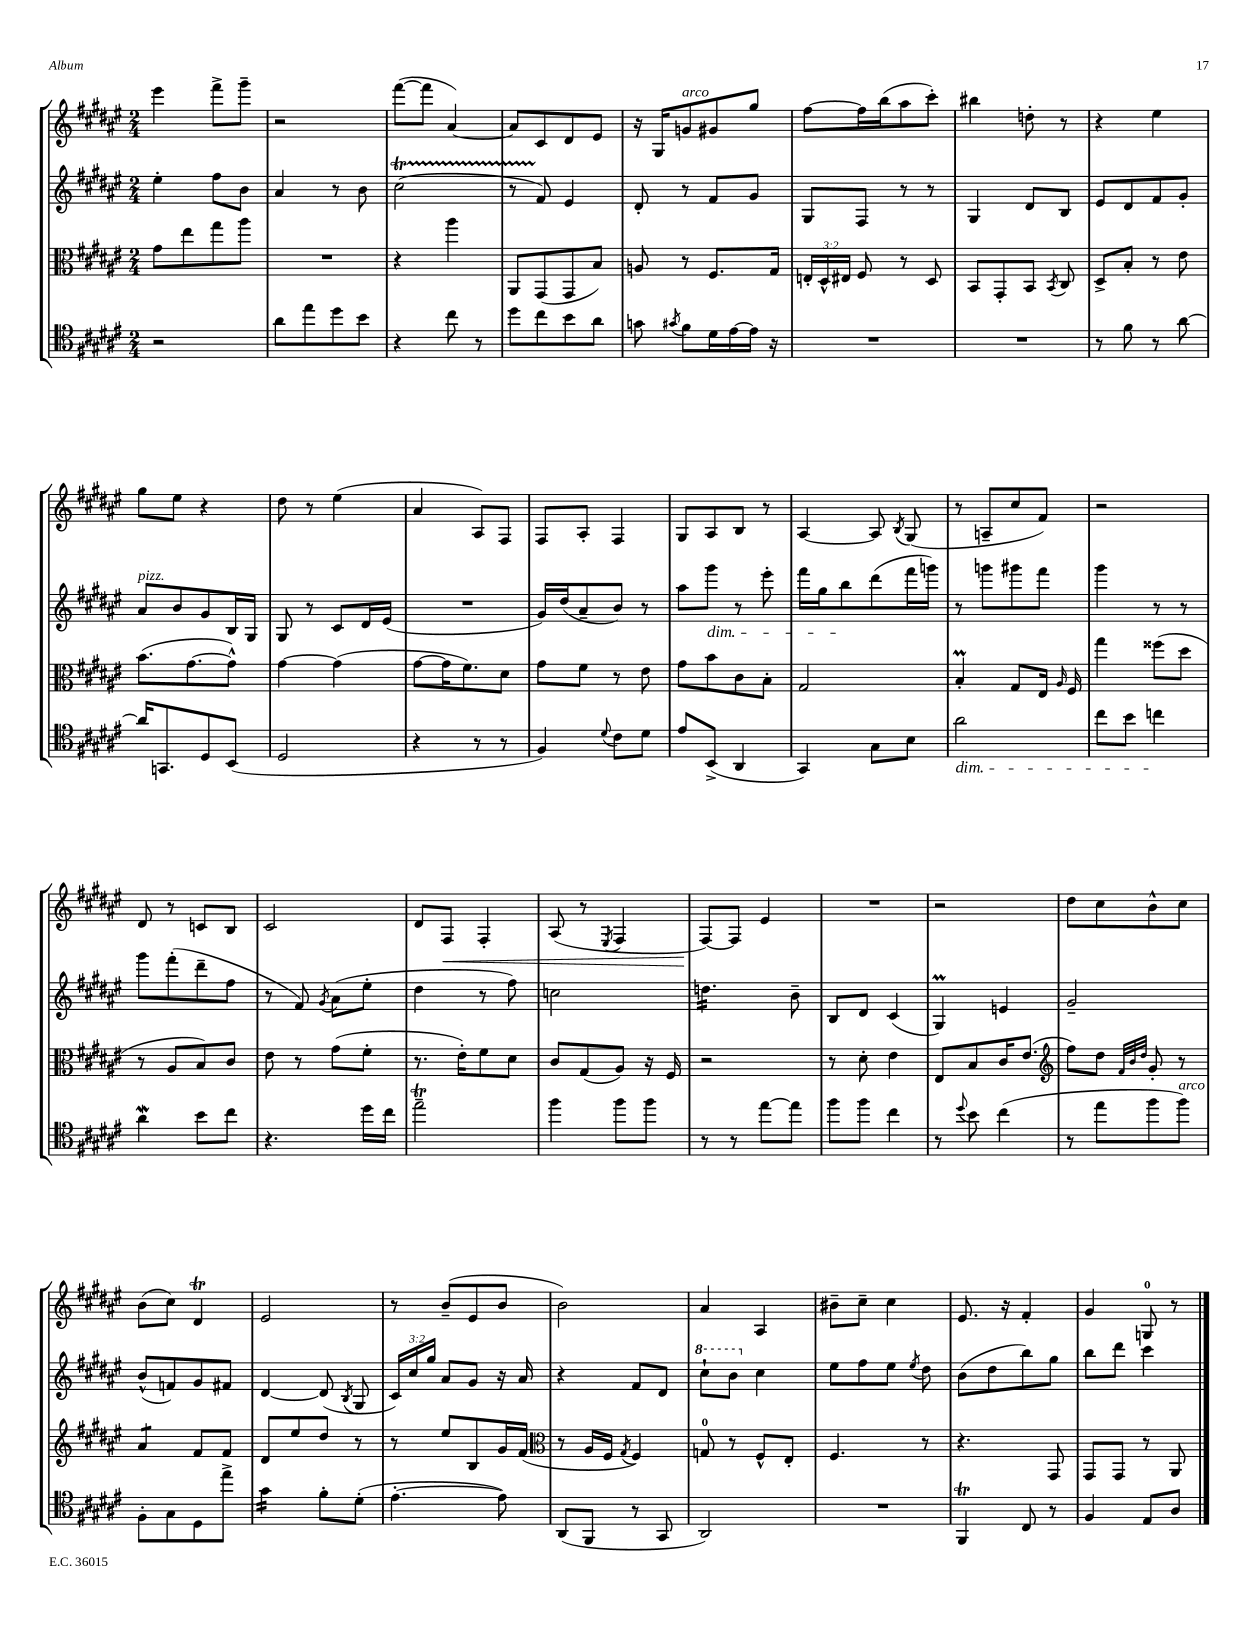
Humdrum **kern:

**kern	**kern	**kern	**kern
*staff4	*staff3	*staff2	*staff1
*clefC4	*clefC3	*clefG2	*clefG2
*k[f#c#g#d#a#e#]	*k[f#c#g#d#a#e#]	*k[f#c#g#d#a#e#]	*k[f#c#g#d#a#e#]
*M2/4	*M2/4	*M2/4	*M2/4
2r	8g#	4ee#'	4eee#
.	8ee#	.	.
.	8gg#	8ff#	8fff#^
.	8aa#	8b	8ggg#~
=	=	=	=
8a#	2r	4a#	2r
8ee#	.	.	.
8dd#	.	8r	.
8b	.	8b	.
=	=	=	=
4r	4r	(2cc#	([8fff#
.	.	.	8fff#]
8cc#	4aa#	.	[4a#)
8r	.	.	.
=	=	=	=
8dd#	8AA#	8r	8a#]
8cc#	(8GG#	8f#)	8c#
8b	8GG#	4e#	8d#
8a#	8B)	.	8e#
=	=	=	=
8g	8A	8d#'	16r
.	.	.	16G#
8qg#	.	.	.
8f#	8r	8r	8g
16d#	8.F#	8f#	8g#
[16e#	.	.	.
16e#]	.	8g#	8gg#
16r	16G#	.	.
=	=	=	=
2r	24E'	8G#	[8ff#
.	24D#^^	.	.
.	24E#	.	.
.	8F#	8F#	16ff#]
.	.	.	(16bb
.	8r	8r	8aa#
.	8D#	8r	8ccc#')
=	=	=	=
2r	8BB	4G#	4bb#
.	8GG#'	.	.
.	8BB	8d#	8dd'
.	8qBB	.	.
.	8C#	8B	8r
=	=	=	=
8r	8D#^	8e#	4r
8f#	8B'	8d#	.
8r	8r	8f#	4ee#
[8a#	8e#	8g#'	.
=	=	=	=
16a#]	(8.b	8a#	8gg#
8.GG	.	.	.
.	.	8b	8ee#
.	[8.g#	.	.
8D#	.	8g#	4r
(8BB	8g#^^])	16B	.
.	.	16G#	.
=	=	=	=
2D#	[4g#	8G#	8dd#
.	.	8r	8r
.	(4g#]	8c#	(4ee#
.	.	16d#	.
.	.	(16e#	.
=	=	=	=
4r	[8g#	2r	4a#
.	16g#]	.	.
.	8.f#)	.	.
8r	.	.	8A#)
8r	8d#	.	8F#
=	=	=	=
4F#)	8g#	16g#)	8F#
.	.	(16dd#	.
.	8f#	8a#~	8A#'
8qqd#	.	.	.
8c#	8r	8b)	4F#
8d#	8e#	8r	.
=	=	=	=
8e#	8g#	8aa#	8G#
(8BB^	8b	8ggg#	8A#
4AA#	8c#	8r	8B
.	8B'	8eee#'	8r
=	=	=	=
4GG#)	2G#	16fff#	[4A#
.	.	16gg#	.
.	.	8bb	.
8G#	.	(8ddd#	8A#]
.	.	.	8qB
8B	.	16fff#	(8G#
.	.	16ggg)	.
=	=	=	=
2a#	4B'	8r	8r
.	.	8ggg	8A~
.	8G#	8ggg#	8cc#
.	16E#	8fff#	8f#)
.	16qqA#	.	.
.	16F#	.	.
=	=	=	=
8cc#	4gg#	4ggg#	2r
8b	.	.	.
4cc	(8ff##	8r	.
.	8dd#	8r	.
=	=	=	=
4a#	8r	8ggg#	8d#
.	8A#	(8fff#'	8r
8b	8B)	8ddd#~	8c
8cc#	8c#	8ff#	8B
=	=	=	=
4.r	8e#	8r	2c#
.	8r	8f#)	.
.	.	8qg#	.
.	(8g#	(8a#	.
16dd#	8f#'	8ee#'	.
16cc#	.	.	.
=	=	=	=
2ee#~	8.r	4dd#	8d#
.	.	.	8F#
.	16e#')	.	.
.	8f#	8r	4F#'
.	8d#	8ff#)	.
=	=	=	=
4ff#	8c#	2cc	(8A#
.	(8G#	.	8r
.	.	.	8qE#
8ff#	8A#)	.	4F#
8ff#	16r	.	.
.	16F#	.	.
=	=	=	=
8r	2r	4.dd	[8F#)
8r	.	.	8F#]
[8ee#	.	.	4e#
8ee#]	.	8b~	.
=	=	=	=
8ff#	8r	8B	2r
8ff#	8d#'	8d#	.
4cc#	4e#	(4c#	.
=	=	=	=
8r	8E#	4G#)	2r
8qqdd#	.	.	.
8b	8B	.	.
(4cc#	16c#	4e	.
.	(8.e#	.	.
=	=	=	=
*	*clefG2	*	*
8r	8ff#)	2g#~	8dd#
8ee#	8dd#	.	8cc#
.	32qqf#	.	.
.	32qqb	.	.
.	32qqdd#	.	.
8ff#	8g#'	.	8b^^
8ff#)	8r	.	8cc#
=	=	=	=
8F#'	4a#	(8b^^	(8b
8G#	.	8f)	8cc#)
8D#	8f#	8g#	4d#
8ee#^	8f#	8f#	.
=	=	=	=
4g#	8d#	[4d#	2e#
.	8ee#	.	.
8f#'	8dd#	(8d#]	.
.	.	8qB	.
(8d#'	8r	8G#	.
=	=	=	=
[4.e#'	8r	24c#)	8r
.	.	24cc#	.
.	.	24gg#	.
.	8ee#	8a#	(8b~
.	8B	8g#	8e#
8e#])	16g#	16r	8b
.	(16f#	16a#	.
=	=	=	=
*	*clefC3	*	*
(8AA#	8r	4r	2b)
8FF#	16A#	.	.
.	16F#	.	.
.	8qG#	.	.
8r	4F#)	8f#	.
8GG#	.	8d#	.
=	=	=	=
2AA#)	8G	8ccc#`	4a#
.	8r	8bb	.
.	8F#^^	4cc#	4A#
.	8E#'	.	.
=	=	=	=
2r	4.F#	8ee#	8b#~
.	.	8ff#	8cc#~
.	.	8ee#	4cc#
.	.	8qee#	.
.	8r	8dd#	.
=	=	=	=
4FF#	4.r	(8b	8.e#
.	.	8dd#	.
.	.	.	16r
8C#	.	8bb)	4f#'
8r	8GG#	8gg#	.
=	=	=	=
4F#	8GG#	8bb	4g#
.	8GG#	8ddd#	.
8E#	8r	4ccc#	8G
8A#	8AA#	.	8r
==	==	==	==
*-	*-	*-	*-
